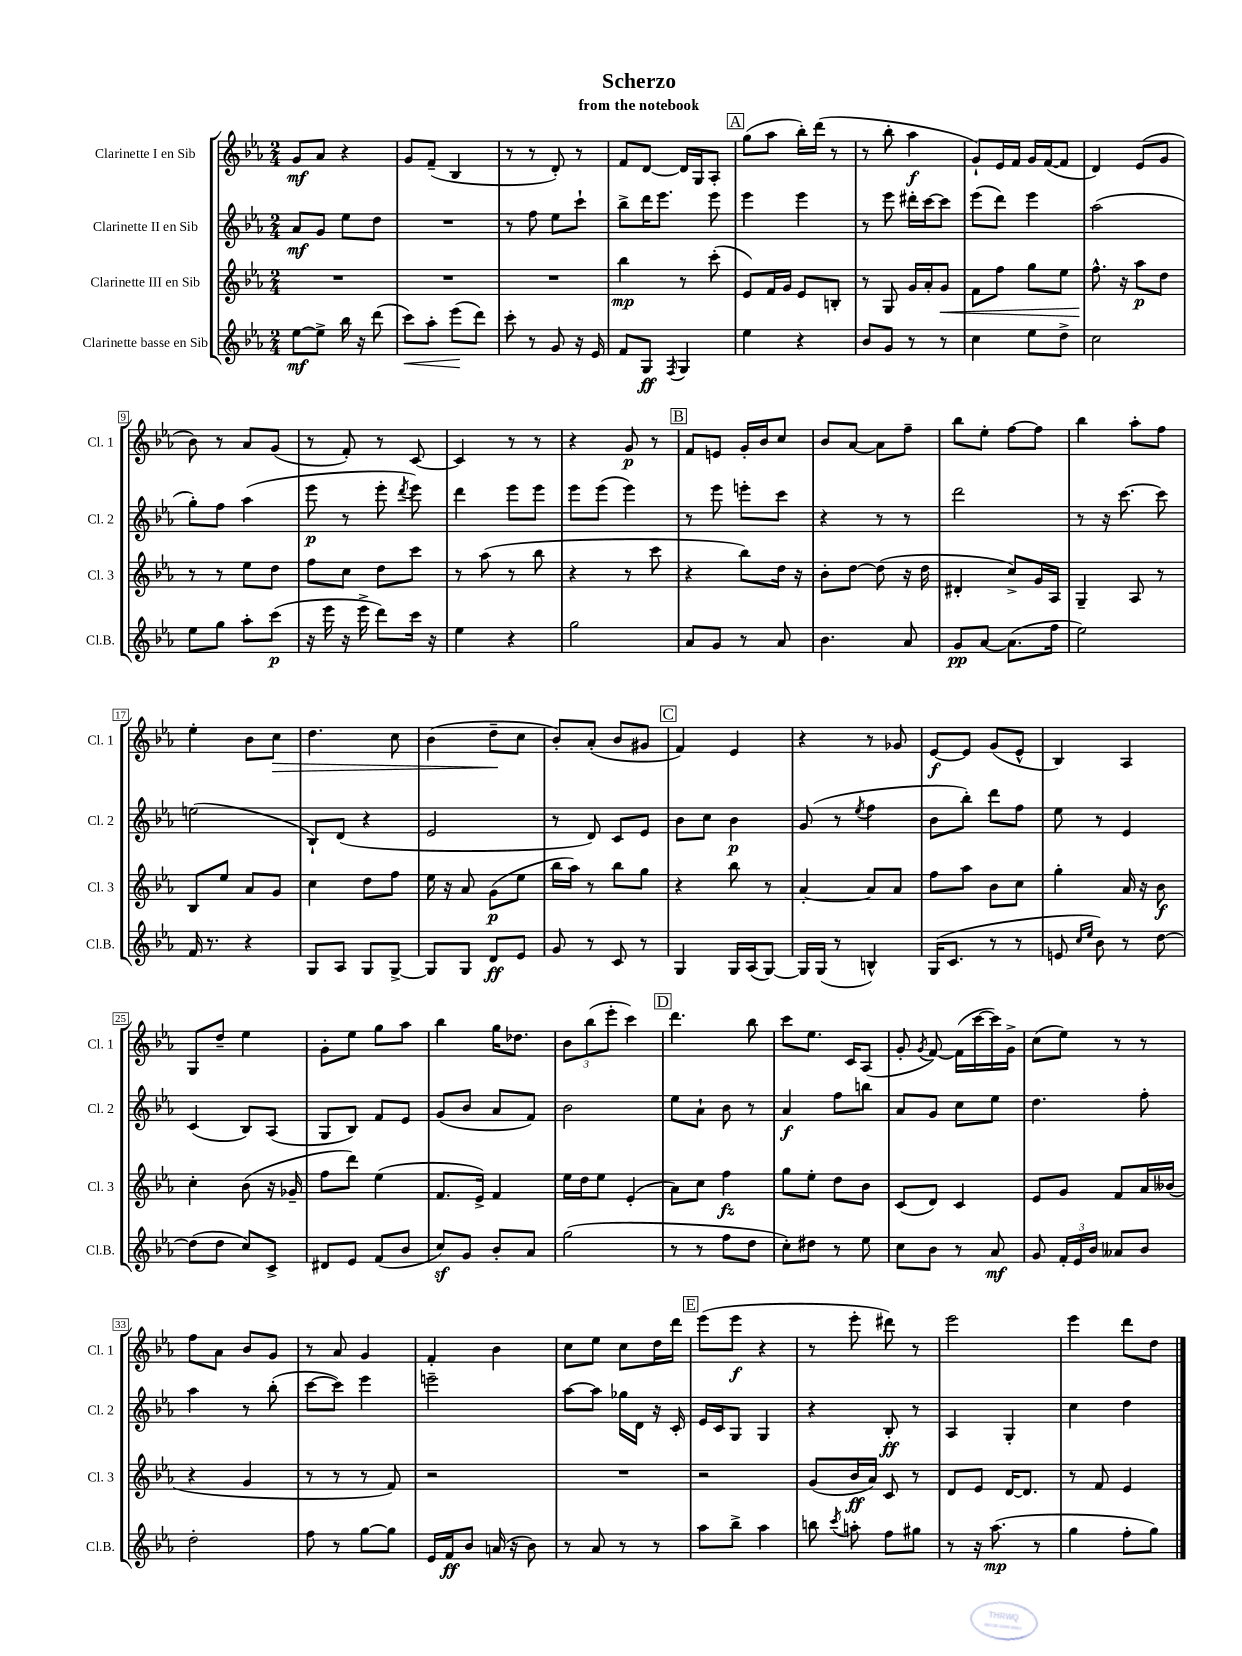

**kern	**dynam	**kern	**dynam	**kern	**dynam	**kern	**dynam
*part4	*part4	*part3	*part3	*part2	*part2	*part1	*part1
*staff4	*staff4	*staff3	*staff3	*staff2	*staff2	*staff1	*staff1
*I"Clarinette basse en Sib	*	*I"Clarinette III en Sib	*	*I"Clarinette II en Sib	*	*I"Clarinette I en Sib	*
*I'Cl.B.	*	*I'Cl. 3	*	*I'Cl. 2	*	*I'Cl. 1	*
*clefG2	*	*clefG2	*	*clefG2	*	*clefG2	*
*k[b-e-a-]	*	*k[b-e-a-]	*	*k[b-e-a-]	*	*k[b-e-a-]	*
*M2/4	*	*M2/4	*	*M2/4	*	*M2/4	*
=1	=1	=1	=1	=1	=1	=1	=1
[8ee-\L	mf	2r	.	8a-/L	mf	8g/L	mf
8ee-^\J]	.	.	.	8g/J	.	8a-/J	.
16bb-\	.	.	.	8ee-\L	.	4r	.
16r	.	.	.	.	.	.	.
(8ddd\	.	.	.	8dd\J	.	.	.
=2	=2	=2	=2	=2	=2	=2	=2
!	!LO:HP:b	!	!	!	!	!	!
8ccc\L)	<	2r	.	2r	.	8g/L	.
8aa-'\J	.	.	.	.	.	(8f~/J	.
(8eee-\L	.	.	.	.	.	4B-/	.
8ddd\J)	[	.	.	.	.	.	.
=3	=3	=3	=3	=3	=3	=3	=3
8ccc'\	.	2r	.	8r	.	8r	.
8r	.	.	.	8ff\	.	8r	.
8g/	.	.	.	8ee-\L	.	8d'/)	.
16r	.	.	.	8ccc`\J	.	8r	.
16e-/	.	.	.	.	.	.	.
=4	=4	=4	=4	=4	=4	=4	=4
8f/L	.	4bb-\	mp	8bb-^\L	.	8f/L	.
8G/J	ff	.	.	16ddd\K	.	[8d/J	.
.	.	.	.	8.eee-\J	.	.	.
8qF/	.	.	.	.	.	.	.
4G/	.	8r	.	.	.	16d/LL]	.
.	.	.	.	.	.	16G/J	.
.	.	(8ccc'\	.	8eee-\	.	8A-'/J	.
!!LO:REH:place=s1:t=A
=5	=5	=5	=5	=5	=5	=5	=5
4ee-\	.	8e-/L)	.	4eee-\	.	(8gg\L	.
.	.	16f/L	.	.	.	8aa-\J	.
.	.	16g/JJ	.	.	.	.	.
4r	.	8e-/L	.	4eee-\	.	16bb-'\LL)	.
.	.	.	.	.	.	(16ddd\JJ	.
.	.	8Bn'/J	.	.	.	8r	.
=6	=6	=6	=6	=6	=6	=6	=6
8b-/L	.	8r	.	8r	.	8r	.
8g/J	.	8G/	.	8eee-\	.	8bb-'\	.
8r	.	16g/LL	.	16ddd#X'\LL	.	4aa-\	f
.	.	16a-'/J	.	[16ccc\J	.	.	.
!	!	!	!LO:HP:b	!	!	!	!
8r	.	8g/J	<	8ccc\J]	.	.	.
=7	=7	=7	=7	=7	=7	=7	=7
4cc\	.	8f\L	.	(8eee-\L	.	8g`/L)	.
.	.	8ff\J	.	8ddd\J)	.	16e-/L	.
.	.	.	.	.	.	16f/JJ	.
8ee-\L	.	8gg\L	.	4eee-\	.	16g/LL	.
.	.	.	.	.	.	([16f/J	.
8dd^\J	.	8ee-\J	.	.	.	8f/J]	.
=8	=8	=8	=8	=8	=8	=8	=8
2cc\	.	8.ff^^\	.	(2aa-\	.	4d/)	.
.	.	16r	[	.	.	.	.
.	.	8aa-\L	p	.	.	(8e-/L	.
.	.	8dd\J	.	.	.	8g/J	.
!!LO:LB:g=z
=9	=9	=9	=9	=9	=9	=9	=9
8ee-\L	.	8r	.	8gg'\L)	.	8b-\)	.
8gg\J	.	8r	.	8ff\J	.	8r	.
8aa-'\L	.	8ee-\L	.	(4aa-\	.	8a-/L	.
(8ccc\J	p	8dd\J	.	.	.	(8g/J	.
=10	=10	=10	=10	=10	=10	=10	=10
16r	.	8ff\L	.	8eee-\	p	8r	.
16eee-\	.	.	.	.	.	.	.
16r	.	8cc\J	.	8r	.	8f'/)	.
16eee-^\	.	.	.	.	.	.	.
8ddd\L)	.	8dd\L	.	8eee-'\	.	8r	.
.	.	.	.	8qddd/	.	.	.
16ccc\Jk	.	8ccc\J	.	8eee-\)	.	[8c/	.
16r	.	.	.	.	.	.	.
=11	=11	=11	=11	=11	=11	=11	=11
4ee-\	.	8r	.	4ddd\	.	4c/]	.
.	.	(8aa-\	.	.	.	.	.
4r	.	8r	.	8eee-\L	.	8r	.
.	.	8bb-\	.	8eee-\J	.	8r	.
=12	=12	=12	=12	=12	=12	=12	=12
2gg\	.	4r	.	8eee-\L	.	4r	.
.	.	.	.	(8eee-\J	.	.	.
.	.	8r	.	4eee-\)	.	8g/	p
.	.	8ccc\	.	.	.	8r	.
!!LO:REH:place=s1:t=B
=13	=13	=13	=13	=13	=13	=13	=13
8a-/L	.	4r	.	8r	.	8f/L	.
8g/J	.	.	.	8eee-\	.	8en/J	.
8r	.	8bb-\L)	.	8eeen'\L	.	16g'/LL	.
.	.	.	.	.	.	16b-/J	.
8a-/	.	16dd\Jk	.	8ccc\J	.	8cc/J	.
.	.	16r	.	.	.	.	.
=14	=14	=14	=14	=14	=14	=14	=14
4.b-\	.	8b-'\L	.	4r	.	8b-/L	.
.	.	[8dd\J	.	.	.	[8a-/J	.
.	.	(8dd\]	.	8r	.	8a-\L]	.
8a-/	.	16r	.	8r	.	8ff~\J	.
.	.	16dd\	.	.	.	.	.
=15	=15	=15	=15	=15	=15	=15	=15
8g/L	pp	4d#X'/	.	2ddd\	.	8bb-\L	.
[8a-/J	.	.	.	.	.	8ee-'\J	.
(8.a-\L]	.	8cc^/L)	.	.	.	[8ff\L	.
.	.	16g/L	.	.	.	8ff\J]	.
16ff\Jk	.	16A-/JJ	.	.	.	.	.
=16	=16	=16	=16	=16	=16	=16	=16
2ee-\)	.	4G~/	.	8r	.	4bb-\	.
.	.	.	.	16r	.	.	.
.	.	.	.	[8.ccc\	.	.	.
.	.	8A-/	.	.	.	8aa-'\L	.
.	.	8r	.	8ccc\]	.	8ff\J	.
!!LO:LB:g=z
=17	=17	=17	=17	=17	=17	=17	=17
16f/	.	8B-/L	.	(2een\	.	4ee-'\	.
8.r	.	.	.	.	.	.	.
.	.	8ee-/J	.	.	.	.	.
4r	.	8a-/L	.	.	.	8b-\L	.
!	!	!	!	!	!	!	!LO:HP:b
.	.	8g/J	.	.	.	8cc\J	>
=18	=18	=18	=18	=18	=18	=18	=18
8G/L	.	4cc\	.	8B-`/L)	.	4.dd\	.
8A-/J	.	.	.	(8d/J	.	.	.
8G/L	.	8dd\L	.	4r	.	.	.
[8G^/J	.	8ff\J	.	.	.	8cc\	.
=19	=19	=19	=19	=19	=19	=19	=19
8G/L]	.	16ee-\	.	2e-/	.	(4b-\	.
.	.	16r	.	.	.	.	.
8G/J	.	8a-/	.	.	.	.	.
8d/L	ff	(8g\L	p	.	.	8dd~\L	.
8e-/J	.	8ee-\J	.	.	.	8cc\J	]
=20	=20	=20	=20	=20	=20	=20	=20
8g/	.	16bb-\LL	.	8r	.	8b-'/L)	.
.	.	16aa-\JJ)	.	.	.	.	.
8r	.	8r	.	8d/)	.	(8a-'/J	.
8c/	.	8bb-\L	.	8c/L	.	8b-/L	.
8r	.	8gg\J	.	8e-/J	.	8g#X/J	.
!!LO:REH:place=s1:t=C
=21	=21	=21	=21	=21	=21	=21	=21
4G/	.	4r	.	8b-\L	.	4f/)	.
.	.	.	.	8cc\J	.	.	.
16G/LL	.	8bb-\	.	4b-\	p	4e-/	.
(16A-/J	.	.	.	.	.	.	.
[8G/J)	.	8r	.	.	.	.	.
=22	=22	=22	=22	=22	=22	=22	=22
16G/LL]	.	[4a-'/	.	(8g/	.	4r	.
(16G/JJ	.	.	.	.	.	.	.
8r	.	.	.	8r	.	.	.
.	.	.	.	8qee-/	.	.	.
4Bn^^/)	.	8a-/L]	.	4ff\	.	8r	.
.	.	8a-/J	.	.	.	8g-X/	.
=23	=23	=23	=23	=23	=23	=23	=23
(16G/KL	.	8ff\L	.	8b-\L	.	[8e-/L	f
8.c/J	.	.	.	.	.	.	.
.	.	8aa-\J	.	8bb-'\J)	.	8e-/J]	.
8r	.	8b-\L	.	8ddd\L	.	(8g/L	.
8r	.	8cc\J	.	8ff\J	.	8e-^^/J	.
=24	=24	=24	=24	=24	=24	=24	=24
8en/	.	4gg'\	.	8ee-\	.	4B-/)	.
16qqcc/LL	.	.	.	.	.	.	.
16qqee-/JJ	.	.	.	.	.	.	.
8b-\)	.	.	.	8r	.	.	.
8r	.	16a-/	.	4e-/	.	4A-/	.
.	.	16r	.	.	.	.	.
[8dd\	.	8b-\	f	.	.	.	.
!!LO:LB:g=z
=25	=25	=25	=25	=25	=25	=25	=25
(8dd\L]	.	4cc'\	.	(4c/	.	8G/L	.
8dd\J	.	.	.	.	.	8dd~/J	.
8cc/L)	.	(8b-\	.	8B-/L)	.	4ee-\	.
8c^/J	.	16r	.	(8A-/J	.	.	.
.	.	16g-X~/	.	.	.	.	.
=26	=26	=26	=26	=26	=26	=26	=26
8d#X/L	.	8ff\L	.	8G/L	.	8g'\L	.
8e-/J	.	8ddd\J)	.	8B-/J)	.	8ee-\J	.
(8f/L	.	(4ee-\	.	8f/L	.	8gg\L	.
8b-/J	.	.	.	8e-/J	.	8aa-\J	.
=27	=27	=27	=27	=27	=27	=27	=27
8ccz/L)	.	8.f/L	.	(8g/L	.	4bb-\	.
8g/J	.	.	.	8b-/J	.	.	.
.	.	16e-^/Jk)	.	.	.	.	.
8b-'/L	.	4f/	.	8a-/L	.	16gg\KL	.
.	.	.	.	.	.	8.dd-X\J	.
8a-/J	.	.	.	8f/J)	.	.	.
=28	=28	=28	=28	=28	=28	=28	=28
(2gg\	.	16ee-\LL	.	2b-\	.	12b-\L	.
.	.	16dd\J	.	.	.	.	.
.	.	.	.	.	.	(12bb-\	.
.	.	8ee-\J	.	.	.	.	.
.	.	.	.	.	.	12eee-'\J	.
.	.	(4e-'/	.	.	.	4ccc\)	.
!!LO:REH:place=s1:t=D
=29	=29	=29	=29	=29	=29	=29	=29
8r	.	8a-\L)	.	8ee-\L	.	4.ddd\	.
8r	.	8cc\J	.	8a-`\J	.	.	.
8ff\L	.	4ff\	fz	8b-\	.	.	.
8dd\J	.	.	.	8r	.	8bb-\	.
=30	=30	=30	=30	=30	=30	=30	=30
8cc'\L)	.	8gg\L	.	4a-/	f	8ccc\L	.
8dd#X\J	.	8ee-'\J	.	.	.	8.ee-\J	.
8r	.	8dd\L	.	8ff\L	.	.	.
.	.	.	.	.	.	16c/KL	.
8ee-\	.	8b-\J	.	8bbn\J	.	(8A-/J	.
=31	=31	=31	=31	=31	=31	=31	=31
8cc\L	.	(8c/L	.	8a-/L	.	8g'/	.
.	.	.	.	.	.	8qg/	.
8b-\J	.	8d/J)	.	8g/J	.	[8f/)	.
8r	.	4c/	.	8cc\L	.	(16f\LL]	.
.	.	.	.	.	.	[16ccc\	.
8a-/	mf	.	.	8ee-\J	.	16ccc\])	.
.	.	.	.	.	.	16g^\JJ	.
=32	=32	=32	=32	=32	=32	=32	=32
8g/	.	8e-/L	.	4.dd\	.	(8cc\L	.
24f'/LL	.	8g/J	.	.	.	8ee-\J)	.
24e-/	.	.	.	.	.	.	.
24b-/JJ	.	.	.	.	.	.	.
8a--X/L	.	8f/L	.	.	.	8r	.
8b-/J	.	16a-/L	.	8ff'\	.	8r	.
.	.	(16b--X/JJ	.	.	.	.	.
!!LO:LB:g=z
=33	=33	=33	=33	=33	=33	=33	=33
2dd'\	.	4r	.	4aa-\	.	8ff\L	.
.	.	.	.	.	.	8a-\J	.
.	.	4g/	.	8r	.	8b-/L	.
.	.	.	.	(8bb-'\	.	8g/J	.
=34	=34	=34	=34	=34	=34	=34	=34
8ff\	.	8r	.	[8ccc\L	.	8r	.
8r	.	8r	.	8ccc\J])	.	8a-/	.
[8gg\L	.	8r	.	4eee-\	.	4g/	.
8gg\J]	.	8f/)	.	.	.	.	.
=35	=35	=35	=35	=35	=35	=35	=35
16e-/LL	.	2r	.	2eeen~\	.	4f'/	.
16f/J	ff	.	.	.	.	.	.
8b-/J	.	.	.	.	.	.	.
(16an/	.	.	.	.	.	4b-\	.
16r	.	.	.	.	.	.	.
8b-\)	.	.	.	.	.	.	.
=36	=36	=36	=36	=36	=36	=36	=36
8r	.	2r	.	[8aa-\L	.	8cc\L	.
8a-/	.	.	.	8aa-\J]	.	8ee-\J	.
8r	.	.	.	16gg-X\LL	.	8cc\L	.
.	.	.	.	16d\JJ	.	.	.
8r	.	.	.	16r	.	16dd\L	.
.	.	.	.	16c'/	.	16ddd\JJ	.
!!LO:REH:place=s1:t=E
=37	=37	=37	=37	=37	=37	=37	=37
8aa-\L	.	2r	.	16e-/LL	.	(8eee-\L	.
.	.	.	.	16c/J	.	.	.
8bb-^\J	.	.	.	8G/J	.	8eee-\J	f
4aa-\	.	.	.	4G/	.	4r	.
=38	=38	=38	=38	=38	=38	=38	=38
8bbn\	.	(8g/L	.	4r	.	8r	.
8qccc/	.	.	.	.	.	.	.
8aan'\	.	16b-/L	ff	.	.	8eee-'\	.
.	.	16a-/JJ)	.	.	.	.	.
8ff\L	.	8c/	.	8B-'/	ff	8ddd#X\)	.
8gg#X\J	.	8r	.	8r	.	8r	.
=39	=39	=39	=39	=39	=39	=39	=39
8r	.	8d/L	.	4A-/	.	2eee-\	.
16r	.	8e-/J	.	.	.	.	.
(8.aa-\	mp	.	.	.	.	.	.
.	.	[16d/KL	.	4G'/	.	.	.
.	.	8.d/J]	.	.	.	.	.
8r	.	.	.	.	.	.	.
=40	=40	=40	=40	=40	=40	=40	=40
4gg\	.	8r	.	4cc\	.	4eee-\	.
.	.	8f/	.	.	.	.	.
8ff'\L	.	4e-/	.	4dd\	.	8ddd\L	.
8gg\J)	.	.	.	.	.	8dd\J	.
==	==	==	==	==	==	==	==
*-	*-	*-	*-	*-	*-	*-	*-
